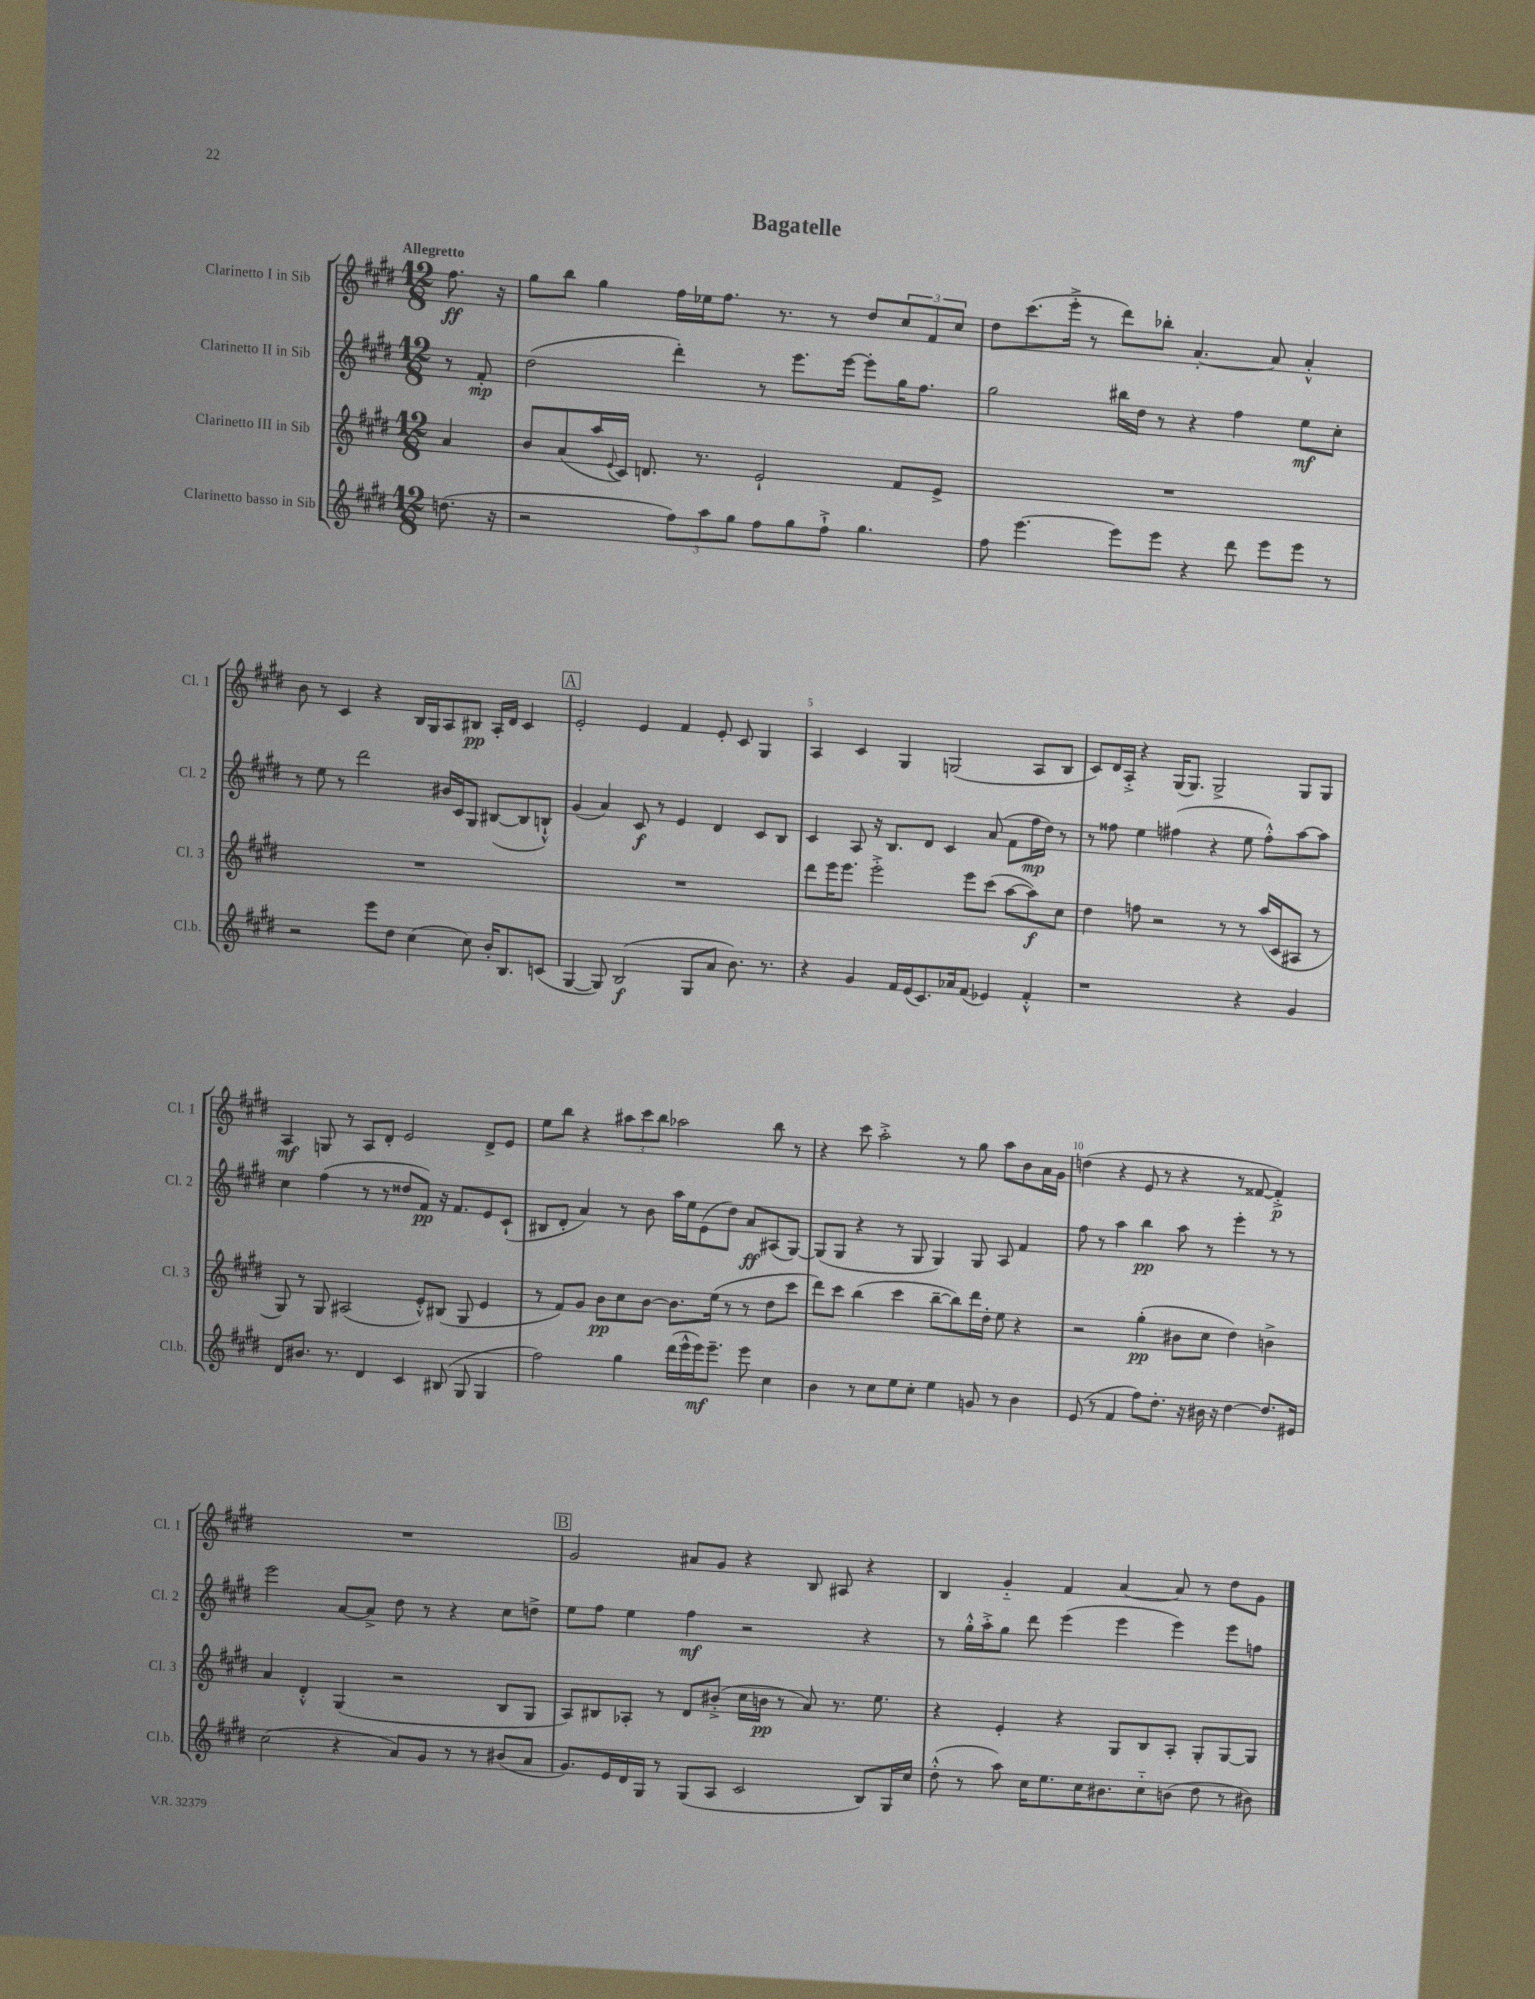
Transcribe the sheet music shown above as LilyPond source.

\header { title = "Bagatelle" }
<<
\new StaffGroup <<
\new Staff = "s0" \with { instrumentName = "Clarinetto I in Sib" shortInstrumentName = "Cl. 1" } {
    \clef treble \key e \major \numericTimeSignature \time 12/8 \partial 4 \tempo "Allegretto"
    fis''8.\ff r16 |
    gis''8 b''8 gis''4 fis''16 ees''16 fis''8. r8. r8 dis''8 \tuplet 3/2 { cis''8 fis'8 cis''8 } |
    dis''8 cis'''8.( e'''16-.-> r8 dis'''8) bes''8-. a'4.~-. a'8 a'4-.-^ |
    b'8 r8 cis'4 r4 b16 gis16 a8 bis8\pp a16-. dis'16 cis'4 |
    \mark \markup { \box "A" } e'2-. e'4 fis'4 e'8-. cis'8 gis4 |
    a4 cis'4 gis4 g2( a8 b8 |
    cis'8) dis'16 a16-.-> r4 gis16( gis8.) gis2-> gis8 gis8 |
    a4\mf g8 r8 a8 dis'8-. e'2 dis'8-> e'8 |
    e''8 b''8 r4 \tuplet 3/2 { ais''8 cis'''8 b''8 } aes''2 b''8 r8 |
    r4 cis'''8 a''2-.-> r8 gis''8 a''8 b'8 a'16 gis'16 |
    d''4( r4 e'8 r8 r4 r8 fisis'8~ fisis'4-.->\p) |
    R1. |
    \mark \markup { \box "B" } gis'2 ais'8 gis'8 r4 b8 ais8 r4 |
    b4 gis'4-_ fis'4 a'4~ a'8 r8 dis''8 gis'8 \bar "|." |
}
\new Staff = "s1" \with { instrumentName = "Clarinetto II in Sib" shortInstrumentName = "Cl. 2" } {
    \clef treble \key e \major \numericTimeSignature \time 12/8 \partial 4
    r8 fis'8-.\mp |
    dis''2( dis'''4-.) r8 e'''8. e'''16~ e'''8-. gis''16 fis''8. |
    gis''2 bis''16 dis''16 r8 r4 fis''4 e''8\mf cis''8-. |
    r8 e''8 r8 dis'''2 bis'16 cis'16 gis8 bis8~( bis8 b8-!-^) |
    \mark \markup { \box "A" } gis'4( a'4) cis'8\f r8 e'4 dis'4 cis'8 b8 |
    cis'4 a8 r16 b8. dis'8 cis'4 a'8( fis'8 fis''16\mp dis''16) r8 |
    r8 fisis''8 e''4 fis''4( r4 e''8 fis''8-.-^) a''8~ a''8 |
    cis''4 fis''4( r8 r8 disis''8 fis'8\pp) r16 fis'8. e'8 cis'8-!( |
    bis8 dis'8-. a'4) r8 b'8 a''16 e''16 e'8( dis''8) a'8\ff ais8( gis8~) |
    gis8( gis8 r4 r8 gis8 gis4) gis8 a8 fis'4 |
    fis''8 r8 a''4 b''4\pp a''8 r8 e'''4-. r8 r8 |
    e'''2 a'8~ a'8-> dis''8 r8 r4 cis''8 d''8-> |
    \mark \markup { \box "B" } e''8 fis''8 e''4 fis''4\mf r2 r4 |
    r8 gis''16-.-^ a''16-.-> gis''8 dis'''8 e'''4( e'''4 e'''4) e'''8 f''8 \bar "|." |
}
\new Staff = "s2" \with { instrumentName = "Clarinetto III in Sib" shortInstrumentName = "Cl. 3" } {
    \clef treble \key e \major \numericTimeSignature \time 12/8 \partial 4
    a'4 |
    b'8 a'8( a''16 \appoggiatura { e'8 } cis'16) d'8. r8. e'2-! fis'8 e'8-> |
    R1. |
    R1. |
    \mark \markup { \box "A" } R1. |
    dis'''8 e'''16 e'''8. e'''2-.-> e'''8 cis'''8( a''8~ a''8\f) cis''8 |
    dis''4 f''8 r2 r8 r8 a''16( cis'16 ais8 r8 |
    gis8) r8 gis8 ais2( e'8-.-^) bis8( gis8 e'4 |
    r8 fis'8) gis'8 b'8\pp cis''8 b'8~ b'8. e''16( r8 r8 dis''8 cis'''8 |
    dis'''8) cis'''8 b''4( cis'''4 b''8~-- b''8) dis'''16 dis''16-. e''8 r4 |
    r2 gis''4-.\pp( bis'8 cis''8 dis''4) b'4-> |
    a'4 dis'4-.-^ gis4( r2 b8 gis8 |
    \mark \markup { \box "B" } a8) bis8 aes8-. r8 dis'8 bis'8-.->( cis''16 b'16\pp r8 a'8) r8. e''8. |
    r4 e'4-. r4 gis8 b8 a8-. gis8-. gis8~ gis8 \bar "|." |
}
\new Staff = "s3" \with { instrumentName = "Clarinetto basso in Sib" shortInstrumentName = "Cl.b." } {
    \clef treble \key e \major \numericTimeSignature \time 12/8 \partial 4
    d''8.( r16 |
    r2 \tuplet 3/2 { fis''8) a''8 gis''8 } fis''8 gis''8 fis''8-!-> gis''4. |
    fis''8 e'''4.~ e'''8 e'''8 r4 dis'''8 e'''8 e'''8 r8 |
    r2 e'''8 dis''8 cis''4( cis''8) b'16-. b8. c'8( |
    \mark \markup { \box "A" } gis4~ gis8) b2\f( gis8 a'8 b'8.) r8. |
    r4 gis'4 fis'16 e'16( cis'8.) aes'16 fis'8( ees'4) fis'4-.-^ |
    r1 r4 gis'4 |
    dis'8 bis'8. r8. dis'4 cis'4 bis8( gis8 gis4 |
    fis''2) gis''4 dis'''16( e'''16-^ e'''16\mf) e'''8.-- e'''8 cis''4 |
    b'4 r8 cis''8 e''8 cis''8-. e''4 g'8 r8 b'4 |
    e'8( r8 fis'4 fis''8) dis''8.-. r16 bis'16 r16 dis''4~ dis''8. eis'16 |
    cis''2( r4 a'8) gis'8 r8 r8 bis'8( a'8 |
    \mark \markup { \box "B" } gis'8.) e'16 dis'16 gis16 r8 gis8( a8 cis'2 b8) gis16 cis''16 |
    dis''8-.-^( r8 a''8) cis''16 e''8. cis''16 bis'8. cis''8-_ b'8( dis''8 r8 bis'8) \bar "|." |
}
>>
>>
\layout { \context { \Score \override BarNumber.break-visibility = ##(#f #t #t) barNumberVisibility = #(every-nth-bar-number-visible 5) } }
